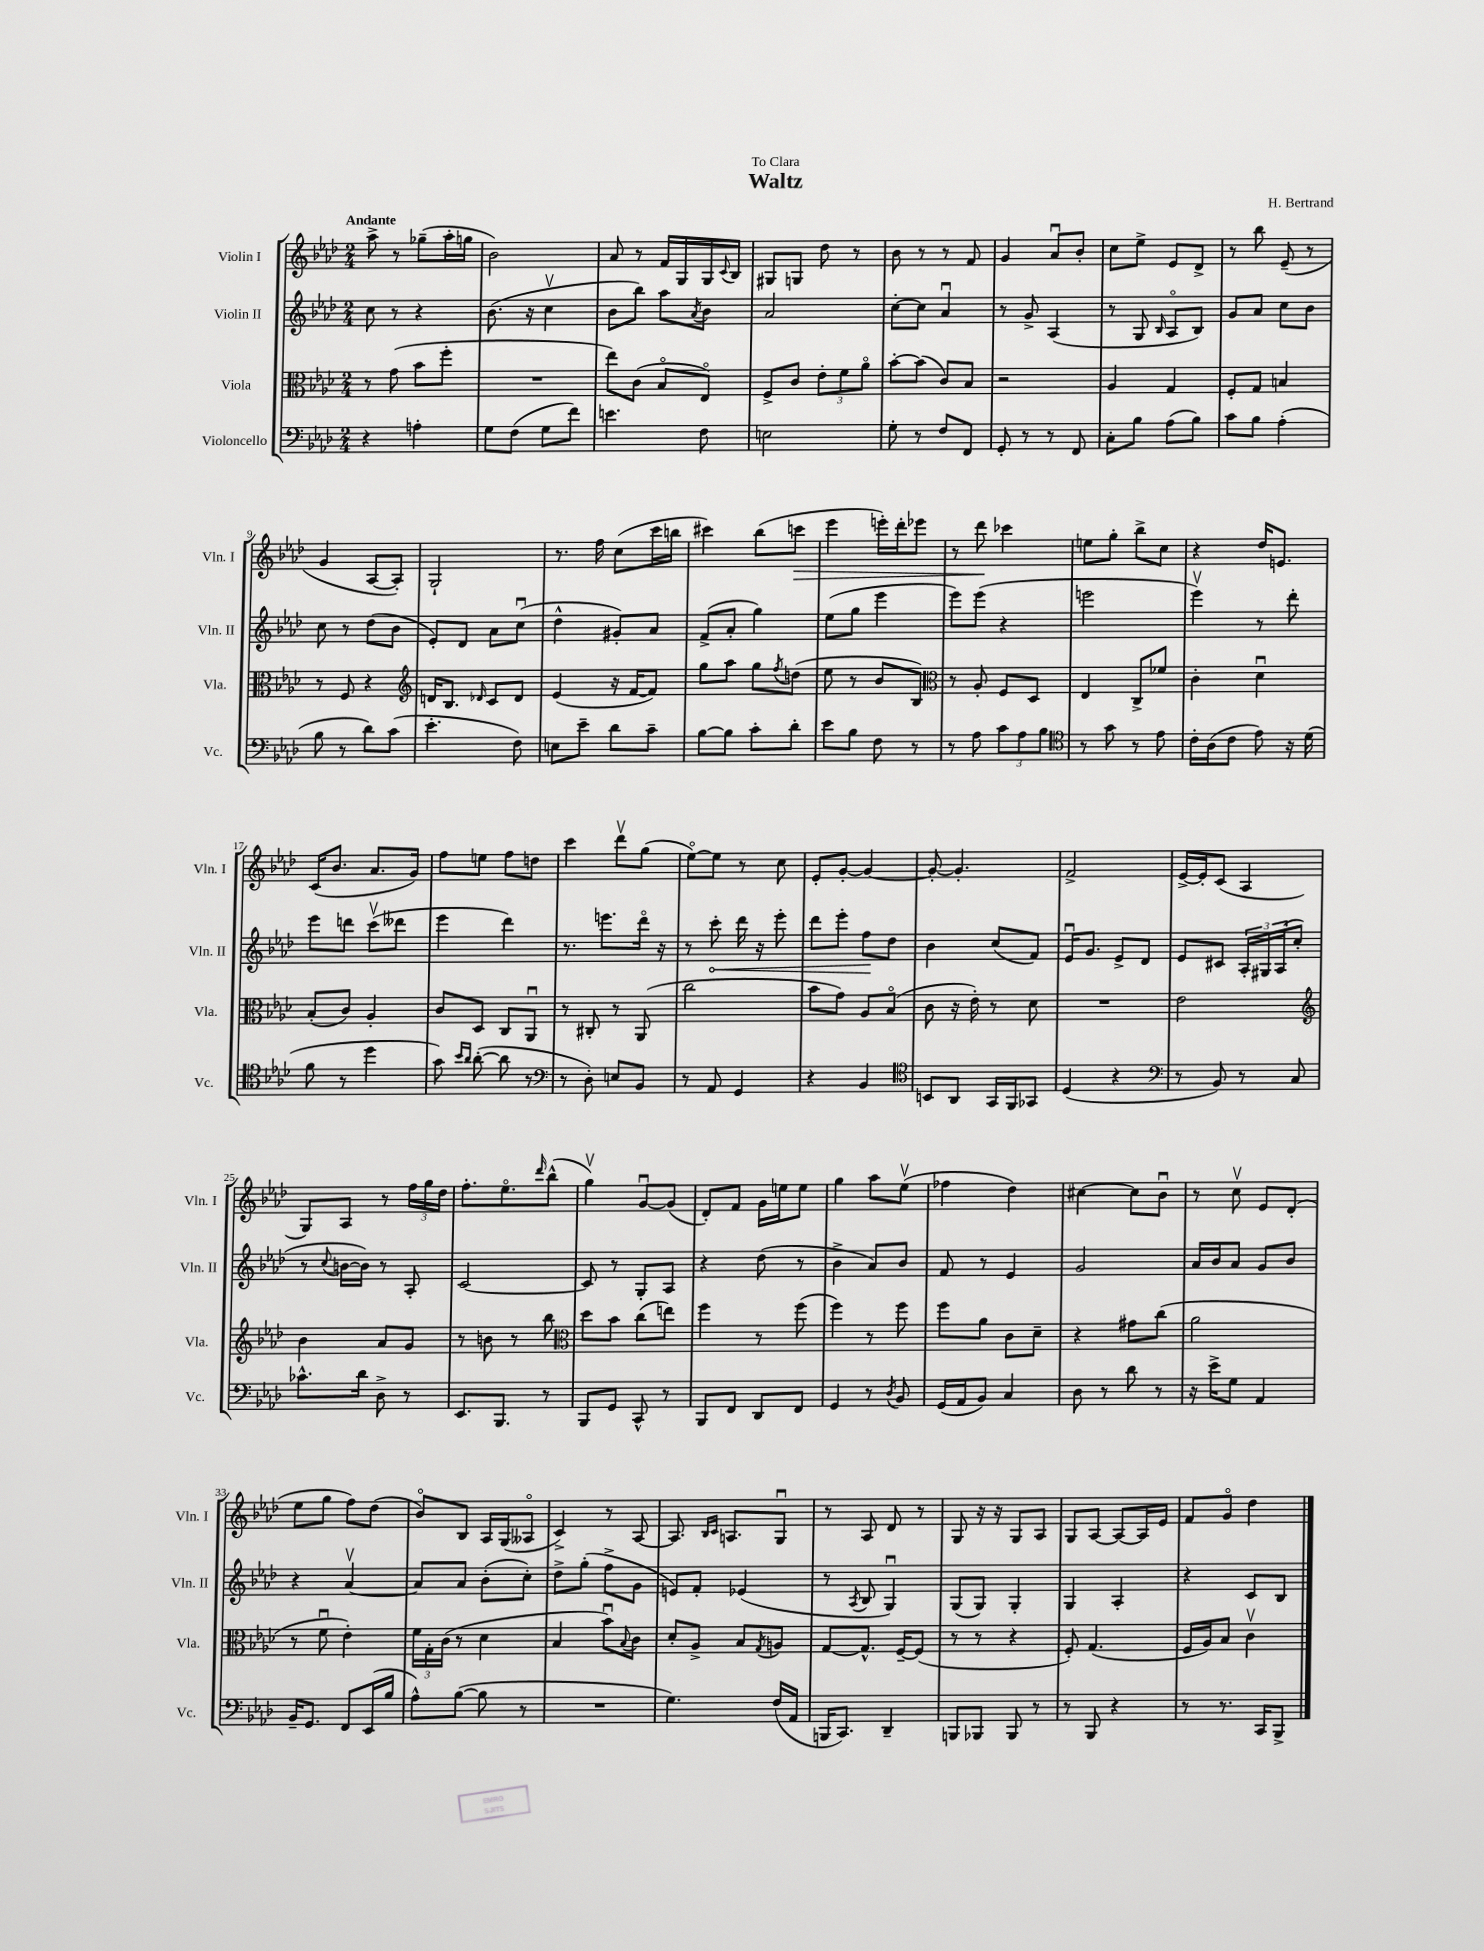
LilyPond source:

\header { title = "Waltz" composer = "H. Bertrand" dedication = "To Clara" }
<<
\new StaffGroup <<
\new Staff = "s0" \with { instrumentName = "Violin I" shortInstrumentName = "Vln. I" } {
    \clef treble \key aes \major \numericTimeSignature \time 2/4 \tempo "Andante"
    aes''8-> r8 ges''8--( aes''16-. g''16 |
    bes'2) |
    aes'8 r8 f'16 g16 g16 \appoggiatura { c'8 } bes16 |
    gis8 g8 des''8 r8 |
    bes'8 r8 r8 f'8 |
    g'4 aes'8\downbow bes'8-. |
    c''8 ees''8-> ees'8 des'8-> |
    r8 bes''8 ees'8--( r8 |
    g'4 aes8~ aes8-.) |
    g2-! |
    r8. f''16 c''8( c'''16 b''16 |
    cis'''4) bes''8( c'''8\> |
    ees'''4 e'''16-.) des'''16-. ees'''8 |
    r8 des'''8\! ces'''4 |
    e''8 g''8-. bes''8-> c''8 |
    r4 des''16 e'8. |
    c'16( bes'8. aes'8. g'16) |
    f''8 e''8 f''8 d''8 |
    c'''4 des'''8\upbow g''8( |
    ees''8~\flageolet) ees''8 r8 c''8 |
    ees'8-. g'8~-. g'4~ |
    g'8~-. g'4.-. |
    f'2-> |
    ees'16~-> ees'16-. c'8( aes4 |
    g8) aes8 r8 \tuplet 3/2 { f''16 g''16 des''16 } |
    f''8.-. ees''8.\flageolet \grace { des'''16 } bes''8-^( |
    g''4\upbow) g'8~\downbow g'8( |
    des'8-.) f'8 g'16 e''16 e''8 |
    g''4 aes''8 ees''8\upbow( |
    fes''4 des''4) |
    cis''4~ cis''8 bes'8\downbow |
    r8 c''8\upbow ees'8 des'8-.( |
    ees''8 g''8 f''8) des''8( |
    bes'8\flageolet) bes8 aes16 g16( aeses8\flageolet |
    c'4->) r8 aes8~ |
    aes8. \grace { bes16 c'16 } a8. g8\downbow |
    r8 aes8 des'8 r8 |
    g8 r16 r16 g8 aes8 |
    g8 aes8~ aes8~ aes16 ees'16 |
    f'8 g'8\flageolet des''4 \bar "|." |
}
\new Staff = "s1" \with { instrumentName = "Violin II" shortInstrumentName = "Vln. II" } {
    \clef treble \key aes \major \numericTimeSignature \time 2/4
    c''8 r8 r4 |
    bes'8.( r16 c''4\upbow |
    bes'8 bes''8) aes''8 \acciaccatura { aes'8 } bes'8 |
    aes'2 |
    c''8~-. c''8 aes'4\downbow |
    r8 g'8-> aes4( |
    r8 g8 \grace { bes16 } aes8\flageolet bes8) |
    g'8 aes'8 c''8 bes'8 |
    c''8 r8 des''8( bes'8 |
    ees'8-.) des'8 aes'8 c''8\downbow( |
    des''4-^ gis'8-.) aes'8 |
    f'8->( aes'8-. g''4) |
    ees''8( g''8 ees'''4 |
    ees'''8) ees'''8( r4 |
    e'''2 |
    ees'''4\upbow) r8 des'''8-. |
    ees'''8 d'''8 c'''8\upbow( deses'''8 |
    ees'''4 des'''4) |
    r8. e'''8. des'''16\flageolet r16 |
    r8 \once \override Hairpin.circled-tip = ##t c'''8-.\< des'''16 r16 ees'''8-. |
    des'''8 ees'''8-. f''8\! des''8 |
    bes'4 c''8( f'8) |
    ees'16\downbow g'8. ees'8-> des'8 |
    ees'8 cis'8 \tuplet 3/2 { aes16-. gis16 aes16( } c''8-. |
    r8 \appoggiatura { c''8 } b'16~ b'16) r8 aes8-. |
    c'2~ |
    c'8 r8 g8-. aes8 |
    r4 des''8( r8 |
    bes'4-> aes'8) bes'8 |
    f'8 r8 ees'4 |
    g'2 |
    aes'16 bes'16 aes'8 g'8 bes'8 |
    r4 aes'4~\upbow |
    aes'8 aes'8 bes'8-.( c''8-.) |
    des''8-> g''8-.( f''8-> g'8 |
    e'8) f'8-. ees'4( |
    r8 \acciaccatura { aes8 } bes8 g4\downbow) |
    g8( g8) g4-. |
    g4 aes4-. |
    r4 c'8 bes8 \bar "|." |
}
\new Staff = "s2" \with { instrumentName = "Viola" shortInstrumentName = "Vla." } {
    \clef alto \key aes \major \numericTimeSignature \time 2/4
    r8 g'8( bes'8 f''8-. |
    R2 |
    ees''8) c'8( bes8\flageolet ees8\flageolet) |
    f8-> c'8 \tuplet 3/2 { ees'8-. f'8 aes'8\flageolet } |
    bes'8~-. bes'8( c'8) bes8 |
    r2 |
    aes4 g4 |
    f8-. g8 b4 |
    r8 f8 r4 |
    \clef treble d'16 bes8. \grace { des'16 } c'8 des'8 |
    ees'4( r16 f'16~ f'8) |
    g''8 aes''8 g''8 \acciaccatura { f''8 } d''8( |
    ees''8 r8 bes'8 bes8) |
    \clef alto r8 aes8-. f8 des8 |
    ees4 c8-> fes'8 |
    c'4-. des'4\downbow |
    bes8-.( c'8) aes4-. |
    c'8 des8 c8 aes,8\downbow |
    r8 cis8-. r8 aes,8( |
    c''2 |
    bes'8 g'8) aes8 bes8\flageolet( |
    c'8 r16 ees'16-.) r8 des'8 |
    R2 |
    ees'2 |
    \clef treble bes'4 aes'8 g'8 |
    r8 b'8 r8 bes''8 |
    \clef alto des''8 bes'8 c''8( e''8) |
    f''4 r8 f''8( |
    f''4) r8 f''8 |
    f''8 aes'8 c'8 des'8-- |
    r4 gis'8 c''8( |
    aes'2 |
    r8 f'8\downbow ees'4-.) |
    \tuplet 3/2 { f'16 g16-. c'16( } r8 des'4 |
    bes4 bes'8\downbow) \appoggiatura { bes8 } c'8 |
    des'8-. aes8-> bes8 \acciaccatura { g8 } a8 |
    g8~ g8.-^ f16~-- f8( |
    r8 r8 r4 |
    f8-.) g4.( |
    f16 aes16) bes8 c'4\upbow \bar "|." |
}
\new Staff = "s3" \with { instrumentName = "Violoncello" shortInstrumentName = "Vc." } {
    \clef bass \key aes \major \numericTimeSignature \time 2/4
    r4 a4-. |
    g8 f8( g8 f'8) |
    e'4. f8 |
    e2 |
    g8-. r8 f8 f,8 |
    g,8-. r8 r8 f,8 |
    c8-. bes8 aes8( bes8) |
    c'8 bes8 aes4-.( |
    bes8 r8 des'8) c'8( |
    ees'4.-. f8) |
    e8 ees'8-- des'8 c'8-- |
    bes8~ bes8 c'8-. des'8-. |
    ees'8 bes8 f8 r8 |
    r8 aes8 \tuplet 3/2 { c'8 aes8 bes8 } |
    \clef tenor r8 g'8 r8 ees'8 |
    c'16-. aes16( c'8 ees'8) r16 des'16( |
    f'8 r8 des''4 |
    g'8) \grace { bes'16 aes'16 } aes'8~-.( aes'8 r8 |
    \clef bass r8 des8-.) e8 bes,8 |
    r8 aes,8 g,4 |
    r4 bes,4 |
    \clef tenor b,8 aes,8 g,16 f,16 ges,8 |
    des4( r4 |
    \clef bass r8 bes,8) r8 c8 |
    ces'8.-^ des'16 des8-> r8 |
    ees,8. bes,,8. r8 |
    bes,,8 g,8 c,8-^ r8 |
    bes,,8 f,8 des,8 f,8 |
    g,4 r8 \acciaccatura { des8 } bes,8 |
    g,16( aes,16 bes,8) c4 |
    des8 r8 des'8 r8 |
    r16 ees'16-> g8 aes,4 |
    bes,16-- g,8. f,8 ees,16( bes16 |
    aes8-^) bes8~( bes8 r8 |
    R2 |
    g4.) f16( aes,16 |
    b,,16 c,8.) des,4-- |
    b,,8 bes,,8 bes,,8 r8 |
    r8 bes,,8 r4 |
    r8 r8. c,16 bes,,8-> \bar "|." |
}
>>
>>
